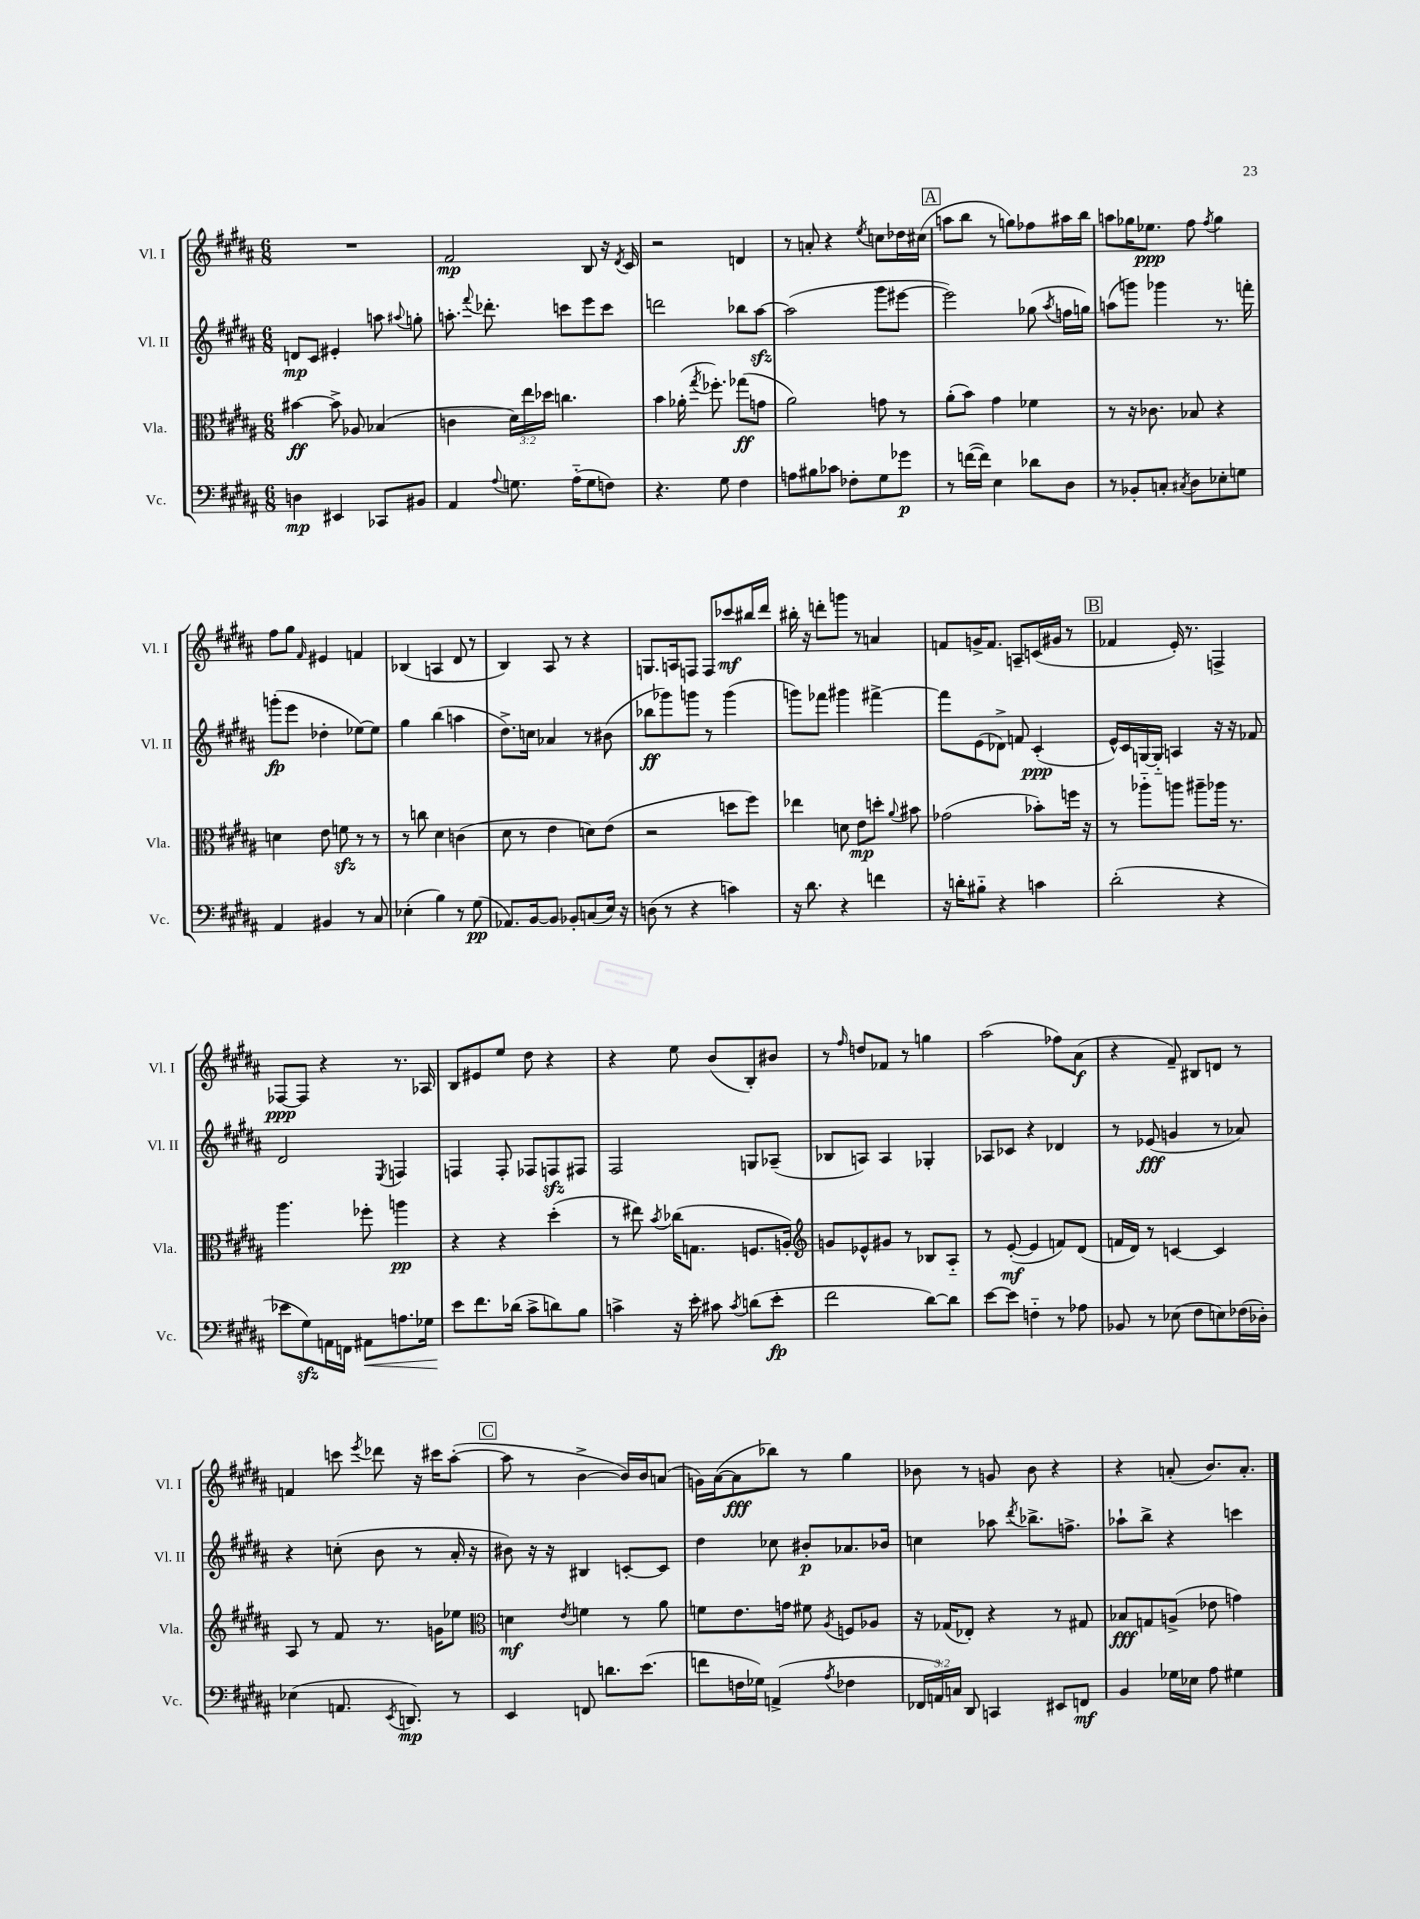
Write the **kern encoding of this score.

**kern	**kern	**kern	**kern
*staff4	*staff3	*staff2	*staff1
*clefF4	*clefC3	*clefG2	*clefG2
*k[f#c#g#d#a#]	*k[f#c#g#d#a#]	*k[f#c#g#d#a#]	*k[f#c#g#d#a#]
*M6/8	*M6/8	*M6/8	*M6/8
4D\	[4b#\	8d/L	2.r
.	.	8c#/J	.
4EE#/	8b#^\]	4e#'/	.
.	8A-/	.	.
8CC-/L	(4B-/	8aa\	.
.	.	8qqaa#/	.
8BB#/J	.	8gg'\	.
=	=	=	=
4AA#/	4c\	8.aa'\	2f#/
.	.	8qqfff#/	.
.	.	8.ddd-'\	.
8qqA#/	.	.	.
8.G\	24d#\LL)	.	.
.	24ee\	.	.
.	24dd-\JJ	.	.
.	4.cc\	8ccc\L	.
(16A#'~\LK	.	.	.
8G\	.	8eee\	8B/
8F\J)	.	8ccc\J	16r
.	.	.	8qd#/
.	.	.	16c#/
=	=	=	=
4.r	4b\	2ddd\	2r
.	(16a-'\	.	.
.	8qgg#/	.	.
.	8.ff-'\)	.	.
8G#\	.	.	.
4F#\	(8gg-\L	8bb-\L	4d/
.	8g\J	[8aa#\J	.
=	=	=	=
8A\L	2a#\)	(2aa#\]	8r
8B#\	.	.	8a'/
8c-\J	.	.	4r
8F-'\L	.	.	.
.	.	.	8qee/
8G#\	8g\	8ggg#\L	8cc\L
8g-\J	8r	[8eee#\J	16dd-\L
.	.	.	(16cc#\JJ
=	=	=	=
8r	(8a#'\L	2eee#\])	8aa\L
([16f\LL	8b\J)	.	8bb\J
16f\]JJ)	.	.	.
4E\	4g#\	.	8r
.	.	.	8gg\L)
8d-\L	4f-\	(8gg-\	8ff-\
.	.	8qaa#/	.
8D#\J	.	16ff\LL	16aa#\L
.	.	16gg\JJ)	16bb\JJ
=	=	=	=
8r	8r	(8aa\L	8aa\L
8BB-'/L	16r	8ggg\J)	16gg-\K
.	8.c-\	.	8.ee-\J
8C'/J	.	4ggg-\	.
8qC#/	.	.	.
8D#\L	8B-/	.	8ff#\
.	.	.	8qff#/
8E-'\	4r	8.r	4gg-\
8G\J	.	.	.
.	.	16fff'\	.
=	=	=	=
4AA#/	4d\	(8ggg'\L	8ff#\L
.	.	8eee\J	8gg#\J
.	.	.	16qqf#/
4BB#/	8e\	4dd-'\	4e#/
.	8f\	.	.
8r	8r	[8ee-\L)	4f/
8C#/	8r	8ee-\]J	.
=	=	=	=
(4E-'\	8r	4gg#\	(4B-/
.	8cc\	.	.
4B\)	4d#\	(4bb\	4A/
8r	(4c\	4aa\	8d#/
(8G#\	.	.	8r
=	=	=	=
8.AA-/L)	8d#\	8.dd#^\L)	4B/)
.	8r	.	.
[16BB/k	.	16cc\Jk	.
8BB/]J	4e\	4a-/	8A#/
8BB-'/L	.	.	8r
(8C/	8d\L)	8r	4r
16E/Jk)	(8e\J	(8b#\	.
16r	.	.	.
=	=	=	=
(8D\	2r	8bb-\L	8.G/L
8r	.	8ggg-\)	.
.	.	.	16A/k
4r	.	8ggg\J	8F/J
.	.	8r	8F/L
4c\)	8dd\L	(4ggg\	8ccc-/
.	8ff#\J)	.	16bb#/L
.	.	.	16ddd#/JJ
=	=	=	=
16r	4ee-\	8ggg\L)	16bb#'\
8.d#\	.	.	16r
.	.	8fff-\J	8ddd'\L
4r	8d\	4ggg#\	8ggg\J
.	8e\L	.	8r
4f\	8dd'\J	[4fff#^\	4a/
.	8qqa#/	.	.
.	8b#\	.	.
=	=	=	=
16r	(2g-\	8fff#\]L	8f/L
16d'\LK	.	.	.
8B#'~\J	.	(8e\	16g^/K
.	.	.	8.f/J
4r	.	8d-^\J)	.
.	.	8f/	8A~/L
4c\	8b-'\L)	(4c#'/	(16c/L
.	.	.	16g#/JJ
.	16ff\Jk	.	8r
.	16r	.	.
=	=	=	=
(2d#'\	8r	16e^^/LL)	4f-/
.	.	16c#/	.
.	8aa-'~\L	[16G/	.
.	.	16G'~/]JJ	.
.	8aa\J	4A/	16e'/)
.	.	.	8.r
.	8aa#~\L	.	.
4r	16aa-\Jk	16r	4F^/
.	8.r	16r	.
.	.	8f-/	.
=	=	=	=
8e-\L	4.aa#\	2d#/	[8F-/L
8G#\)	.	.	8F-/]J
16AA\L	.	.	4r
16FF\JJ	.	.	.
8AA#\L	8ff-'\	.	.
.	.	8qE/	.
8.A\	4aa\	4F/	8.r
16G-\Jk	.	.	16A-/
=	=	=	=
8e\L	4r	4F/	8B/L
8.f#\	.	.	8e#/
.	4r	8F'/	8ee/J
(16d-\Jk	.	.	.
8c#^\L	.	8F-/L	8dd#\
8d\)	(4dd#'\	8F/	4r
8B\J	.	8F#/J	.
=	=	=	=
4c^\	8r	2F#/	4r
.	8ee#\)	.	.
.	8qb/	.	.
16r	(16cc-\LK	.	8ee\
16e'\	8.G\J	.	.
8c#\	.	.	(8b/L
8qc#/	.	.	.
(8d\L	8.F/L	8G/L	8B'/)
8e'\J	.	(8A-~/J	8b#/J
.	16A'/Jk)	.	.
=	=	=	=
*	*clefG2	*	*
2f#\	8g/L	8B-/L	8r
.	.	.	16qqff#/
.	8e-^^/	8A/J)	8dd/L
.	8g#/J	4A/	8f-/J
.	8r	.	8r
[8d#\L)	8B-/L	4G-'/	4gg\
8d#\]J	8A#'~/J	.	.
=	=	=	=
[8e\L	8r	8A-/L	(2aa#\
8e\]J	([8e'/	8c-/J	.
4F'~\	4e/]	4r	.
8r	8f/L)	4d-/	8ff-\L)
8A-\	(8d#/J	.	(8a#\J
=	=	=	=
8BB-/	16f/LL	8r	4r
.	16d#/JJ)	.	.
8r	8r	(8e-/	.
(8E-\	[4c/	4g/	8f#~/)
8F#\L	.	.	8B#/L
8E\)	4c/]	8r	8d/J
(16F-\L	.	8a-/)	8r
16D-'\JJ)	.	.	.
=	=	=	=
(4E-\	8A#/	4r	4f/
.	8r	.	.
8.AA/	8f#/	(8cc'\	8ccc\
.	.	.	8qeee/
.	8.r	8b\	8ddd-\
8qEE/	.	.	.
8.DD/)	.	.	.
.	.	8r	16r
.	16g\LK	.	16ccc#\LK
8r	8ee-\J	16a#'/	([8aa#'\J
.	.	16r	.
=	=	=	=
*	*clefC3	*	*
4EE/	4d\	8b#\)	8aa#\]
.	.	16r	8r
.	.	16r	.
.	8qe/	.	.
8FF/	4f\	4B#/	[4b^\
8.d\L	.	.	.
.	8r	[8c'/L	16b/]LL)
(8.e\J	.	.	16b/J
.	8a#\	8c/]J	(8a/J
=	=	=	=
8f\L	8f\L	4dd#\	16g\LL)
.	.	.	([16a#\J
16F\L	8.e\	.	8a#\]
16G-\JJ)	.	.	.
(4AA^/	.	8cc-\	8bb-\J)
.	16g\Jk	.	.
.	8f#\	8b#'/L	8r
8qA#/	8qA#/	.	.
4F-\	8F/L	8.a-/	4gg#\
.	8A-/J	.	.
.	.	16b-/Jk	.
=	=	=	=
24FF-/LL	16r	4cc\	8b-\
24AA/)	.	.	.
.	(16G-/LK	.	.
24C/JJ	.	.	.
8DD#/	8E-'/J)	.	8r
4CC/	4r	8aa-\	8g/
.	.	8qddd#/	.
.	.	8.bb-^\L	8b-\
8EE#/L	8r	.	4r
.	.	8.ff^\J	.
8FF/J	8G#/	.	.
=	=	=	=
4BB/	8B-/L	8aa-`\L	4r
.	8G/	8bb^\J	.
16G-\LL	(8A^/J	4r	(8a'/
16E-\JJ	.	.	.
8A#\	8e-\	.	8.b/L)
4G#\	4g\)	4ccc\	.
.	.	.	8.a'/J
==	==	==	==
*-	*-	*-	*-
